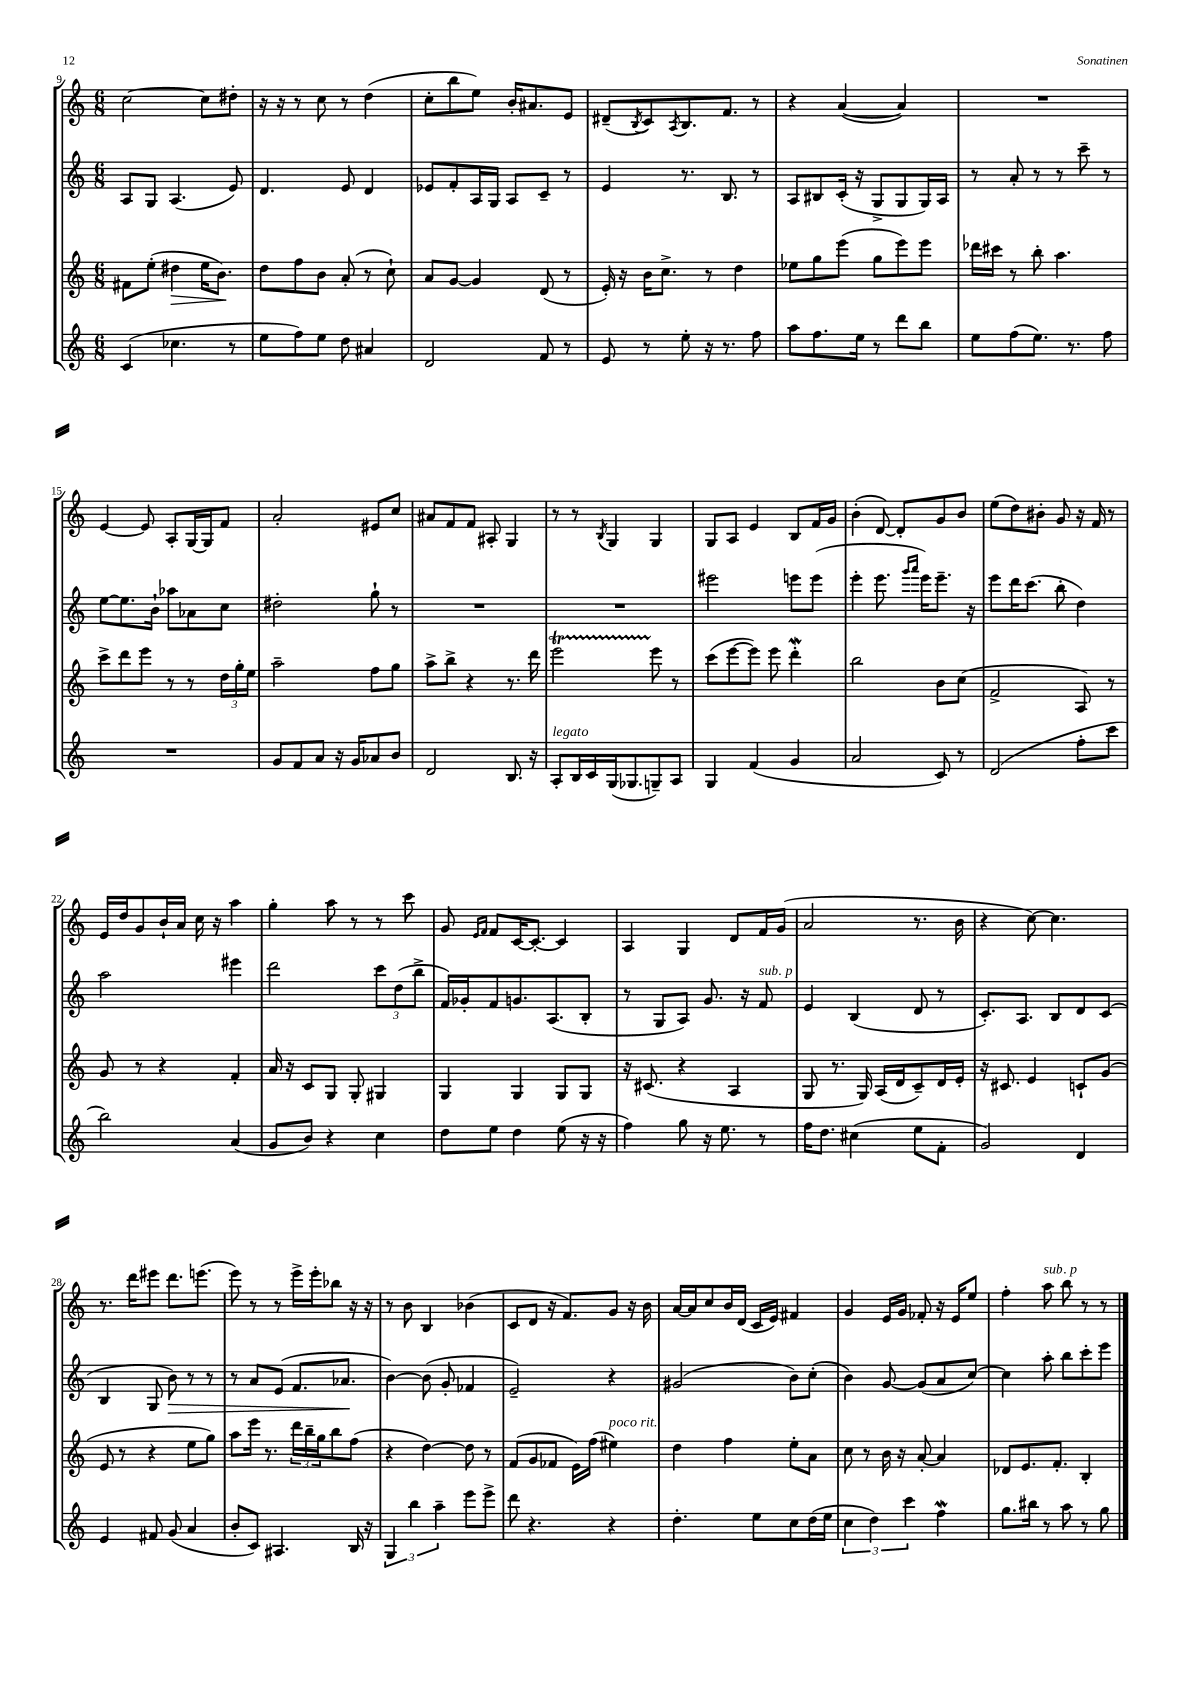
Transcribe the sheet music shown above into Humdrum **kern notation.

**kern	**kern	**kern	**kern
*staff4	*staff3	*staff2	*staff1
*clefG2	*clefG2	*clefG2	*clefG2
*k[]	*k[]	*k[]	*k[]
*M6/8	*M6/8	*M6/8	*M6/8
(4c	8f#	8A	[2cc
.	(8ee'	8G	.
4.cc-	4dd#	(4.A	.
.	16ee	.	8cc]
.	8.b)	.	.
8r	.	8e)	8dd#'
=	=	=	=
8ee	8dd	4.d	16r
.	.	.	16r
8ff)	8ff	.	8r
8ee	8b	.	8cc
8dd	(8a'	8e	8r
4a#	8r	4d	(4dd
.	8cc`)	.	.
=	=	=	=
2d	8a	8e-	8cc'
.	[8g	8f'	8bb
.	4g]	16A	8ee)
.	.	16G	.
.	.	8A	16b'
.	.	.	8.a#
8f	(8d	8c~	.
8r	8r	8r	8e
=	=	=	=
8e	16e')	4e	(8d#~
.	16r	.	.
.	.	.	8qB
8r	16b	.	8c)
.	8.cc^	.	.
.	.	.	8qA
8ee'	.	8.r	8.B
16r	8r	.	.
8.r	.	8.B	8.f
.	4dd	.	.
8ff	.	8r	8r
=	=	=	=
8aa	8ee-	8A	4r
8.ff	8gg	8B#	.
.	(8eee	(16c'	([4a
16ee	.	16r	.
8r	8gg	8G^	.
8ddd	8eee)	8G	4a])
8bb	8eee	16G)	.
.	.	16A	.
=	=	=	=
8ee	16ddd-	8r	2.r
.	16ccc#	.	.
(8ff	8r	8a'	.
8.ee)	8bb'	8r	.
.	4.aa	8r	.
8.r	.	.	.
.	.	8ccc~	.
8ff	.	8r	.
=	=	=	=
2.r	8ccc^	[8ee	[4e
.	8ddd	8.ee]	.
.	8eee	.	8e]
.	.	16b`	.
.	8r	8aa-	8A'
.	8r	8a-	[16G
.	.	.	16G]
.	24dd	8cc	8f
.	24gg'	.	.
.	24ee	.	.
=	=	=	=
8g	2aa~	2dd#'	2a'
8f	.	.	.
8a	.	.	.
16r	.	.	.
16g	.	.	.
8a-	8ff	8gg`	8e#
8b	8gg	8r	8cc
=	=	=	=
2d	8aa^	2.r	8a#
.	8bb^	.	8f
.	4r	.	8f
.	.	.	8A#'
8.B	8.r	.	4G
16r	16ddd	.	.
=	=	=	=
8A'	2eee	2.r	8r
16B	.	.	8r
16c	.	.	.
.	.	.	8qB
(16G	.	.	4G
8.G-	.	.	.
8G~)	8eee	.	4G
8A	8r	.	.
=	=	=	=
4G	(8ccc	2eee#	8G
.	[8eee	.	8A
(4f	8eee])	.	4e
.	8eee	.	.
4g	4ddd'	8eee	8B
.	.	(8eee	16f
.	.	.	16g
=	=	=	=
2a	2bb	4eee'	(4b'
.	.	8.eee	[8d)
.	.	.	8d']
.	.	16qqggg	.
.	.	16qqaaa	.
.	.	16eee)	.
8c)	8b	8.eee~	8g
8r	(8cc	.	8b
.	.	16r	.
=	=	=	=
(2d	2f^	8eee	(8ee
.	.	16ddd	8dd)
.	.	(8.ccc	.
.	.	.	8b#'
.	.	8bb'	8g
8ff'	8A)	4dd)	16r
.	.	.	16f
8ccc	8r	.	8r
=	=	=	=
2bb)	8g	2aa	16e
.	.	.	16dd
.	8r	.	8g
.	4r	.	16b`
.	.	.	16a
.	.	.	16cc
.	.	.	16r
(4a	4f'	4eee#	4aa
=	=	=	=
8g	16a	2ddd	4gg'
.	16r	.	.
8b)	8c	.	.
4r	8G	.	8aa
.	8G'	.	8r
4cc	4G#	12ccc	8r
.	.	(12dd	.
.	.	.	8ccc
.	.	12bb^	.
=	=	=	=
8dd	4G	16f)	8g
.	.	16g-'	.
.	.	.	16qqe
.	.	.	16qqf
8ee	.	8f	8f
4dd	4G	8.g	[16c
.	.	.	8.c'_
.	.	(8.A	.
(8ee	8G	.	4c]
16r	8G	8B'	.
16r	.	.	.
=	=	=	=
4ff)	16r	8r	4A
.	(8.c#	.	.
.	.	8G	.
8gg	4r	8A)	4G
16r	.	8.g	.
8.ee	.	.	.
.	4A	.	8d
.	.	16r	.
8r	.	8f	16f
.	.	.	(16g
=	=	=	=
16ff	8G	4e	2a
8.dd	.	.	.
.	8.r	.	.
(4cc#	.	(4B	.
.	16G)	.	.
.	(16A	.	.
.	16d	.	.
8ee	8c~)	8d	8.r
8f'	16d	8r	.
.	16e'	.	16b
=	=	=	=
2g)	16r	8.c')	4r
.	8.c#	.	.
.	.	8.A	.
.	4e	.	[8cc)
.	.	8B	4.cc]
4d	8c`	8d	.
.	(8g	(8c	.
=	=	=	=
4e	8e	4B	8.r
.	8r	.	.
.	.	.	16ddd
8f#	4r	8G	8eee#
(8g	.	8b)	8.ddd
4a	8ee	8r	.
.	.	.	(8.eee
.	8gg)	8r	.
=	=	=	=
8b'	8aa	8r	8eee)
8c)	16eee	8a	8r
.	8.r	.	.
4.A#	.	(8e	8r
.	24ddd	8.f	16eee^
.	24bb~	.	.
.	.	.	16eee'
.	24gg	.	.
.	8bb	.	8bb-
.	.	8.a-	.
16B	(8ff	.	16r
16r	.	.	16r
=	=	=	=
6G	4r	[4b)	8r
.	.	.	8b
6bb	.	.	.
.	[4dd)	(8b]	4B
6aa~	.	.	.
.	.	8g'	.
8eee	8dd]	4f-	(4b-
8eee^	8r	.	.
=	=	=	=
8ddd	(8f	2e~)	8c
4.r	8g	.	8d
.	8f-	.	16r
.	.	.	8.f)
.	16e)	.	.
.	(16ff	.	.
4r	4ee#)	4r	8g
.	.	.	16r
.	.	.	16b
=	=	=	=
4.dd'	4dd	(2g#	[16a
.	.	.	16a]
.	.	.	8cc
.	4ff	.	16b
.	.	.	(16d
8ee	.	.	16c
.	.	.	16e)
8cc	8ee'	8b)	4f#
(16dd	8a	(8cc'	.
16ee	.	.	.
=	=	=	=
6cc	8cc	4b)	4g
.	8r	.	.
6dd)	.	.	.
.	16b	[8g	16e
.	16r	.	16g
6ccc	.	.	.
.	[8a'	(8g]	8f-'
4ff	4a]	8a	16r
.	.	.	16e
.	.	[8cc)	8ee
=	=	=	=
8.gg	8d-	4cc]	4ff'
.	8.e	.	.
16bb#	.	.	.
8r	.	8aa'	8aa
.	8.f'	.	.
8aa	.	8bb	8bb
8r	4B'	8ccc'	8r
8gg	.	8eee	8r
==	==	==	==
*-	*-	*-	*-
